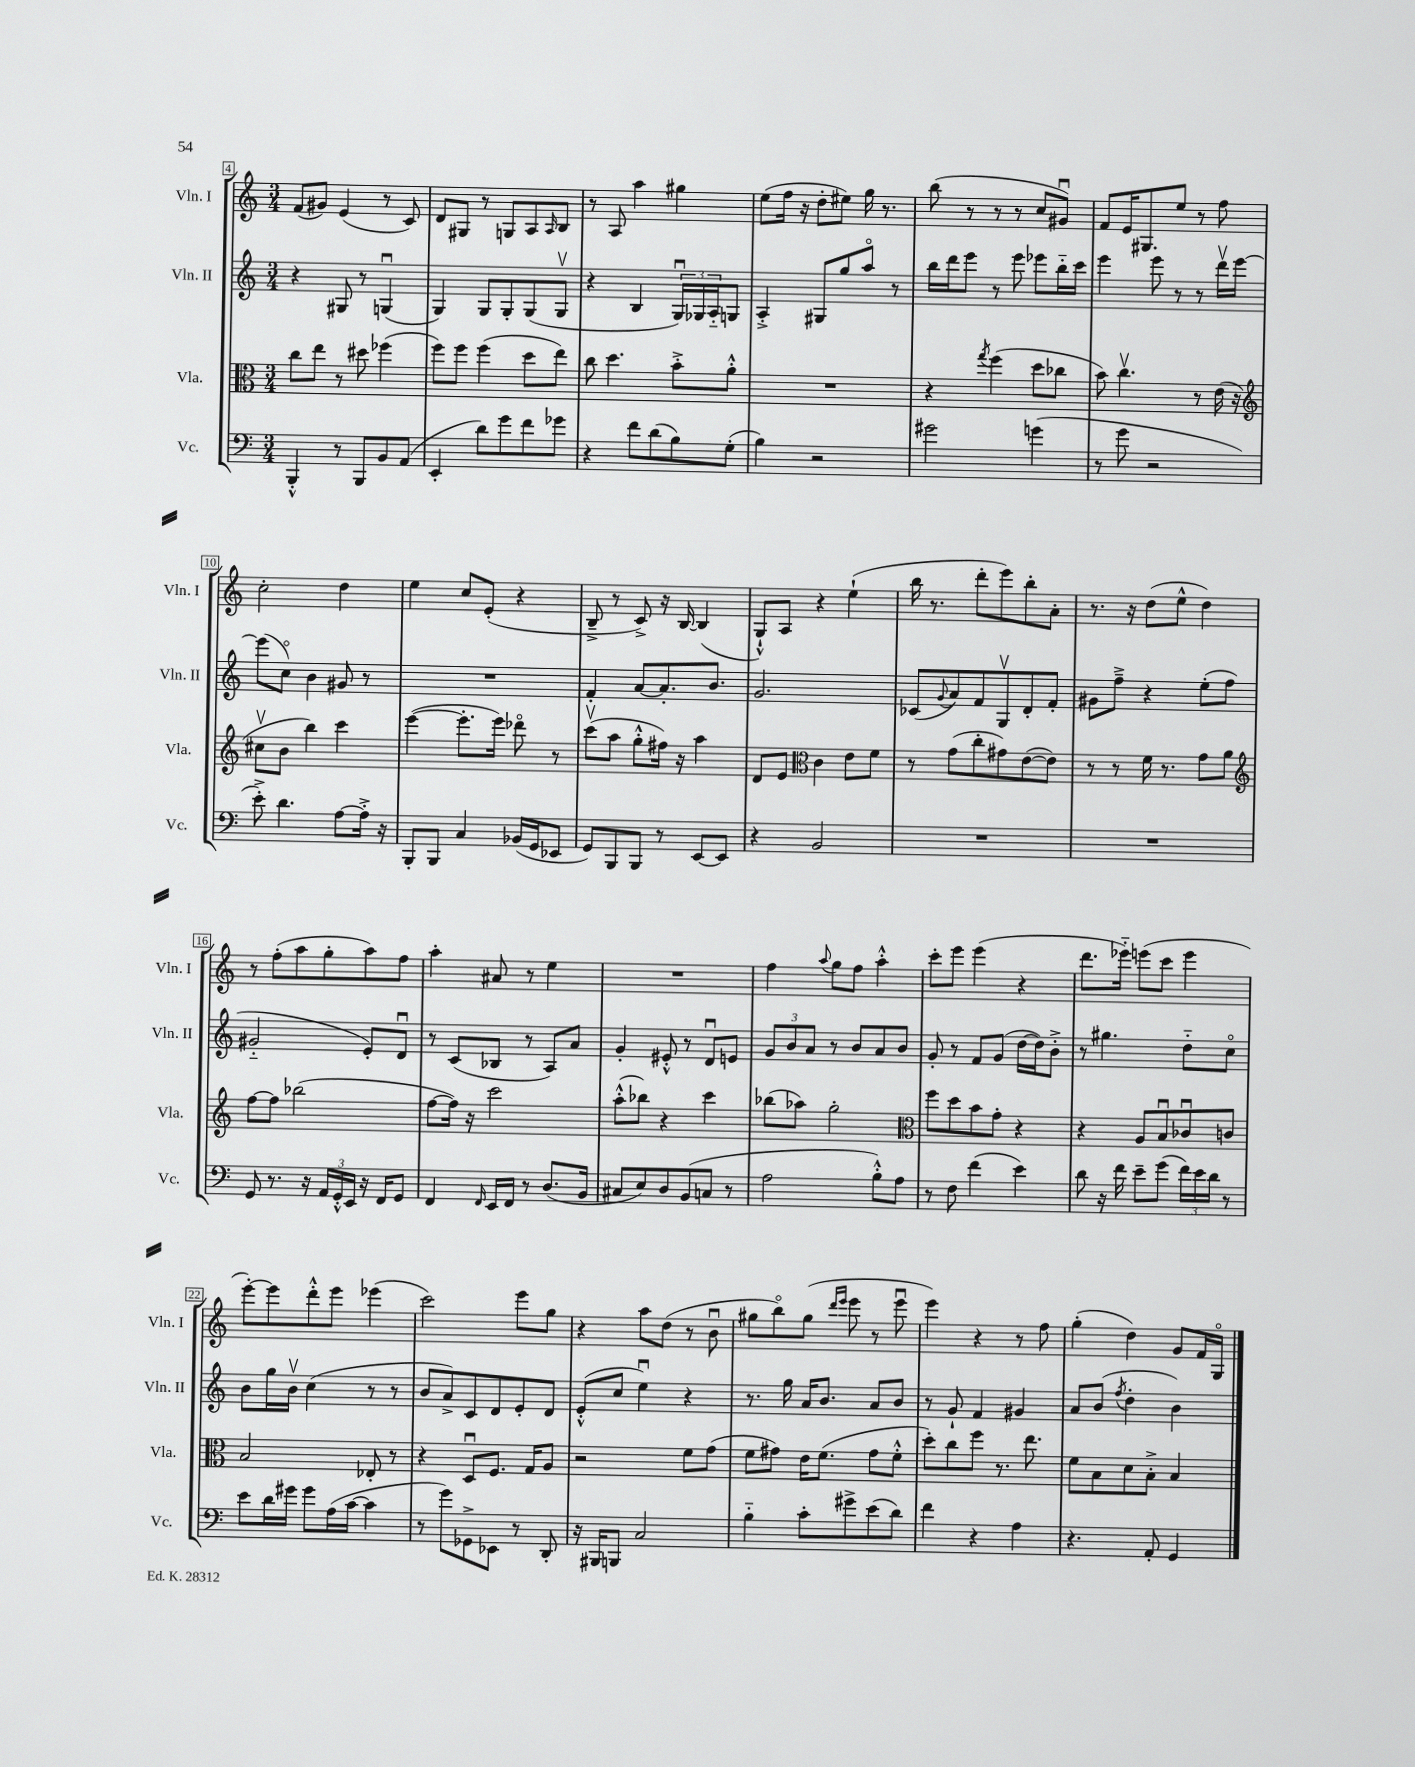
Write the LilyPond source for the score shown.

<<
\new StaffGroup <<
\new Staff = "s0" \with { instrumentName = "Vln. I" shortInstrumentName = "Vln. I" } {
    \clef treble \key c \major \numericTimeSignature \time 3/4
    f'8( gis'8) e'4( r8 c'8) |
    d'8 gis8 r8 g8 a8 \grace { a16 } b8 |
    r8 a8 a''4 gis''4 |
    e''8( f''16 r16 d''8-. eis''8) g''16 r8. |
    b''8( r8 r8 r8 c''8 gis'8\downbow) |
    f'8 e'16 gis8. e''8 r8 f''8 |
    c''2-. d''4 |
    e''4 c''8 e'8-.( r4 |
    b8---> r8 c'8->) r16 b16~ b4( |
    g8-!-^) a8 r4 e''4-!( |
    b''16 r8. d'''8-. e'''8) b''8-. a'8-. |
    r8. r16 d''8( e''8-^ d''4) |
    r8 f''8-.( a''8 g''8-. a''8) f''8 |
    a''4-. ais'8 r8 e''4 |
    R2. |
    f''4 \appoggiatura { a''8 } g''8 f''8 a''4-.-^ |
    c'''8-. e'''8 e'''4( r4 |
    d'''8. ees'''16-_) e'''8( c'''8 e'''4 |
    e'''8~-.) e'''8 d'''8-.-^ e'''8 ees'''4( |
    c'''2) e'''8 g''8 |
    r4 a''8 d''8( r8 b'8\downbow |
    gis''8 b''8\flageolet) gis''8( \grace { d'''16 e'''16 } e'''8 r8 e'''8\downbow |
    e'''4) r4 r8 f''8 |
    g''4-.( d''4) g'8 f'16 g16\flageolet \bar "|." |
}
\new Staff = "s1" \with { instrumentName = "Vln. II" shortInstrumentName = "Vln. II" } {
    \clef treble \key c \major \numericTimeSignature \time 3/4
    r4 gis8 r8 g4\downbow( |
    g4) g8 g8-. g8( g8\upbow |
    r4 b4 \tuplet 3/2 { g16\downbow) ges16 a16-_ } g8 |
    a4-.-> gis8 g''8 a''8\flageolet r8 |
    b''16 d'''16 e'''8 r8 e'''8 ees'''8 b''16-_ c'''16 |
    e'''4 e'''8 r8 r8 d'''16\upbow e'''16~ |
    e'''8( c''8\flageolet) b'4 gis'8 r8 |
    R2. |
    f'4-. a'8~ a'8.-. b'8. |
    g'2. |
    ces'8( \appoggiatura { g'8 } a'8) f'8 g8\upbow d'8-. f'8-. |
    gis'8 f''8---> r4 e''8-.( f''8 |
    gis'2-_ e'8-.) d'8\downbow |
    r8 c'8( bes8 r8 a8) a'8 |
    g'4-. eis'8-.-^ r8 d'8\downbow e'8 |
    \tuplet 3/2 { g'8 b'8 a'8 } r8 b'8 a'8 b'8 |
    g'8-. r8 f'8 g'8( d''16~ d''16) b'8-.-> |
    r8 gis''4. d''8-_ c''8\flageolet |
    b'8 g''16 b'16\upbow c''4( r8 r8 |
    b'8 a'8->) c'8 d'8 e'8-. d'8 |
    e'8-.-^( c''8 e''4\downbow) r4 |
    r8. g''16 a'16 b'8. a'8 b'8 |
    r8 g'8-! f'4 gis'4 |
    a'8 b'8( \acciaccatura { f''8 } d''4-. b'4) \bar "|." |
}
\new Staff = "s2" \with { instrumentName = "Vla." shortInstrumentName = "Vla." } {
    \clef alto \key c \major \numericTimeSignature \time 3/4
    c''8 e''8 r8 dis''8 fes''4( |
    f''8) f''8 f''4( d''8 e''8) |
    c''8 d''4. b'8-.-> a'8-.-^ |
    R2. |
    r4 \acciaccatura { g''8 } f''4( d''8 ces''8 |
    b'8) c''4.\upbow r8 e'16( r16 |
    \clef treble cis''8\upbow b'8 b''4) c'''4 |
    e'''4~( e'''8.-. e'''16) des'''8\flageolet r8 |
    c'''8\upbow( a''8 g''8-.-^ fis''16) r16 a''4 |
    d'8 e'8 \clef alto c'4 e'8 f'8 |
    r8 g'8( c''8-. gis'8) e'8~( e'8) |
    r8 r8 f'16 r8. g'8 a'8 |
    \clef treble f''8~ f''8 bes''2( |
    f''8~ f''16) r16 c'''2 |
    a''8-.-^( bes''8) r4 c'''4 |
    bes''8( aes''8) g''2-. |
    \clef alto f''8 d''8 b'8 g'8-. r4 |
    r4 a8 b8\downbow ces'8\downbow c'8 |
    b2 ees8-. r8 |
    r4 d8\downbow f8. g16 a8 |
    r2 f'8 g'8( |
    f'8 gis'8) e'16 f'8.( gis'8 f'8-.-^ |
    d''8-.) c''8 f''8 r8. e''8. |
    f'8 b8 d'8 b8-.-> b4 \bar "|." |
}
\new Staff = "s3" \with { instrumentName = "Vc." shortInstrumentName = "Vc." } {
    \clef bass \key c \major \numericTimeSignature \time 3/4
    b,,4-.-^ r8 b,,8 b,8 a,8( |
    e,4-. d'8) g'8 f'8 ges'8 |
    r4 f'8 d'8( b8) g8-.( |
    b4) r2 |
    gis'2 g'4( |
    r8 g'8 r2 |
    e'8-.->) d'4. a8~ a16-.-> r16 |
    b,,8-. b,,8 c4 bes,16( g,16 ees,8 |
    g,8) b,,8 b,,8 r8 e,8~ e,8 |
    r4 b,2 |
    R2. |
    R2. |
    g,8 r8. r16 \tuplet 3/2 { a,16 g,16-.-^ e,16 } r16 f,16 g,8 |
    f,4 \grace { f,16 } e,16 f,16 r8 d8.( b,16 |
    cis8 e8) d8 b,8( c8 r8 |
    a2 b8-.-^) a8 |
    r8 f8 f'4( e'4) |
    d'8 r16 f'16 e'8-- g'8( \tuplet 3/2 { f'16) e'16 d'16 } r8 |
    e'8 d'16 gis'16 gis'8 a16( c'16~ c'4 |
    r8 g'8) ges,8-> ees,8 r8 d,8-. |
    r16 bis,,16 b,,8 c2 |
    b4-_ c'8-. gis'8-> e'8( d'8) |
    f'4 r4 a4 |
    r4. a,8-. g,4 \bar "|." |
}
>>
>>
\layout { \context { \Score currentBarNumber = #4 \override BarNumber.stencil = #(make-stencil-boxer 0.1 0.3 ly:text-interface::print) } }
